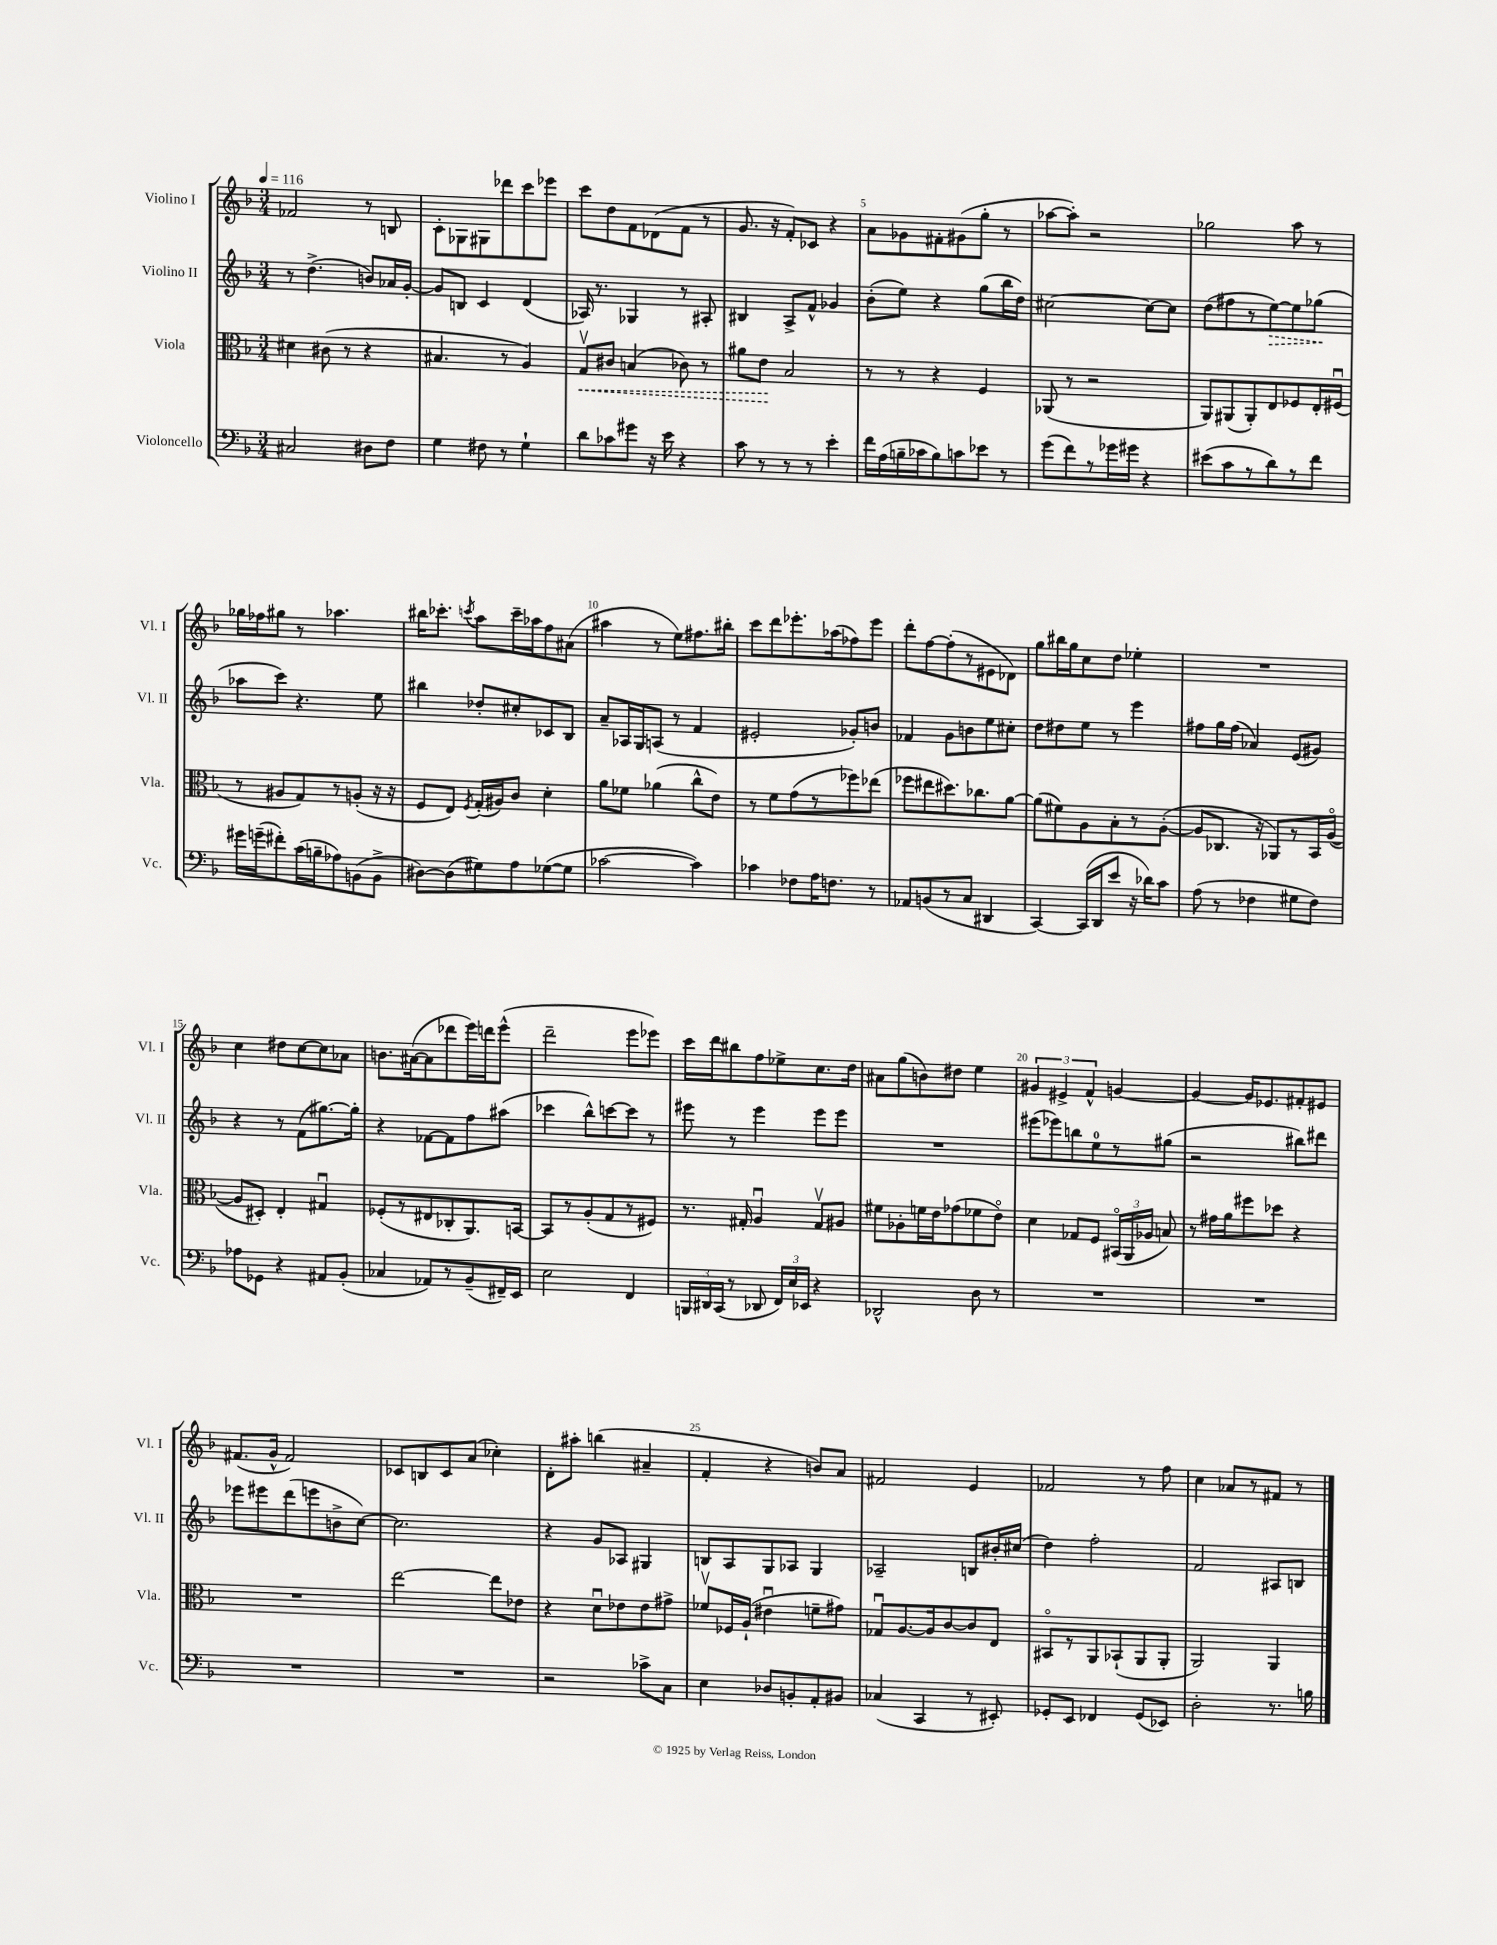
<<
\new StaffGroup <<
\new Staff = "s0" \with { instrumentName = "Violino I" shortInstrumentName = "Vl. I" } {
    \clef treble \key f \major \numericTimeSignature \time 3/4 \tempo 4 = 116
    \autoBeamOff fes'2 r8 b8 |
    c'8[-. ges8 gis8 des'''8 c'''8 ees'''8] |
    c'''8[ d''8 f'8 des'8( f'8] r8 |
    g'8. r16 f'8[-.) ces'8] r4 |
    a'8[ ges'8 fis'8-. gis'8( g''8]-. r8 |
    aes''8[~ aes''8]-.) r2 |
    ges''2 a''8 r8 |
    ges''16[ fes''16 gis''8] r8 aes''4. |
    bis''16[ ces'''8.]-. \acciaccatura { c'''8 } a''8[ c'''16-- aes''16 f''8 ais'8]( |
    ais''4 r8 e''8[) fis''8. bis''16]-. |
    c'''8[ d'''8 ees'''8.-. aes''16( fes''8) ees'''8] |
    d'''8[-. f''8~ f''8-.( r8 eis'8 des'8]) |
    g''8[ bis''16 g''16 c''8 d''8] ees''4-. |
    R2. |
    c''4 dis''8[ c''8~ c''8 aes'8] |
    b'8.[ ais'16~( ais'8 des'''8 e'''16) d'''16 e'''8]-^( |
    d'''2-- e'''8[ ees'''8]) |
    c'''16[ d'''16 bis''8 f''8 ees''8-> c''8. d''16] |
    ais'8[ g''8( b'8) dis''8] e''4 |
    \tuplet 3/2 { gis'4 eis'4-> f'4-^ } g'4~ |
    g'4~ g'16[ ees'8. fis'8-. eis'8] |
    fis'8.[( g'16]-^ fis'2) |
    ces'8[ b8 ces'8 a'8]( ces''4-.) |
    d'8[-. ais''8]-. b''4( ais'4-- |
    f'4-. r4 b'8[) a'8] |
    fis'2 e'4 |
    fes'2 r8 f''8 |
    c''4 aes'8[ r8 fis'8] r8 \bar "|." |
}
\new Staff = "s1" \with { instrumentName = "Violino II" shortInstrumentName = "Vl. II" } {
    \clef treble \key f \major \numericTimeSignature \time 3/4
    \autoBeamOff r8 d''4.->( b'8[) aes'16 g'16]~-. |
    g'8[ b8] c'4 d'4( |
    aes16) r8. ges4 r8 ais8-. |
    bis4 a8[-> f'8]-^ ges'4 |
    bes'8[-.( e''8]) r4 g''8[( bes''16 d''16]) |
    cis''2~ cis''8[~ cis''8] |
    d''8[( fis''8 r8 \once \override Hairpin.style = #'dashed-line e''8~\>) e''8 ges''8]\!( |
    aes''8[ c'''8]) r4. e''8 |
    bis''4 des''8[-. cis''8-. ces'8 bes8] |
    a'8[-- aes16 g16 a8]( r8 f'4 |
    eis'2-. ges'8[-.) b'8] |
    fes'4 g'8[ b'8 e''8 cis''8]-. |
    d''8[ dis''8 e''8] r8 e'''4 |
    fis''8[ g''16 fis''16]( aes'4) e'8[( gis'8]) |
    r4 r8 f'8[( gis''8.~) gis''16]-. |
    r4 fes'8[~ fes'8 f''8 ais''8]( |
    ces'''4 bes''8[-^) c'''8~ c'''8] r8 |
    eis'''8 r8 eis'''4 eis'''8[ eis'''8] |
    R2. |
    eis'''8[( ees'''8) b''8 e''8-0 r8 gis''8]( |
    r2 bis''8[) dis'''8] |
    ees'''8[ eis'''8 d'''8( e'''8 b'8-> c''8]~) |
    c''2. |
    r4 g'8[ aes8] gis4 |
    b8[ a8 g8 aes8] g4 |
    aes2-- b8[ bis'16-. cis''16]( |
    d''4) f''2-. |
    f'2 ais8[ b8] \bar "|." |
}
\new Staff = "s2" \with { instrumentName = "Viola" shortInstrumentName = "Vla." } {
    \clef alto \key f \major \numericTimeSignature \time 3/4
    \autoBeamOff dis'4 cis'8( r8 r4 |
    bis4. r8 a4) |
    \once \override Hairpin.style = #'dashed-line g8[\upbow\< cis'8] b4( ces'8) r8 |
    ais'8[ e'8]\! bes2 |
    r8 r8 r4 f4 |
    aes,8( r8 r2 |
    a,8[) ais,8( ais,8-.) e8 fes8 e16-. fis16]\downbow( |
    r8 ais8[ g8) r8 a8]-.( r16 r16 |
    f8[ e8]) \acciaccatura { f8 } g16[-.( ais16) c'8] d'4-. |
    a'8[ fes'8] aes'4( c''8[-^ e'8]) |
    r8 f'8[ g'8( r8 fes''8) ees''8]( |
    fes''8[ eis''8 dis''8.) ces''8. a'8]~ |
    a'8[( fis'8) a8 bes8-. r8 a8]~-.( |
    a8[ ces8.] r16 aes,8[) r8 bes,16 a16]~\flageolet( |
    a8[ dis8]-.) e4-. gis4\downbow |
    fes8[-.( r8 eis8 ces8-. a,8.) b,16]~ |
    b,8[ r8 a8-.( g8 r8 fis8]) |
    r8. gis16-. a4\downbow gis8[\upbow ais8] |
    fis'8[ aes8-. f'16 e'16 ges'8( fes'8 e'8]\flageolet) |
    d'4 ges8[ f8] \tuplet 3/2 { bis,16[\flageolet( a,16 aes16] } b8) |
    r8 gis'16[ a'16 fis''8 des''8] r4 |
    R2. |
    e''2~ e''8[ ees'8] |
    r4 d'8[\downbow ees'8 ees'8 gis'8]-> |
    fes'8[\upbow fes16 a16]-!( eis'4\downbow f'8[-- gis'8]) |
    ges8[\downbow a8.~ a16 c'8~ c'8 e8] |
    bis,8[\flageolet r8 a,8 bes,8-!( a,8 a,8]-. |
    a,2) a,4 \bar "|." |
}
\new Staff = "s3" \with { instrumentName = "Violoncello" shortInstrumentName = "Vc." } {
    \clef bass \key f \major \numericTimeSignature \time 3/4
    \autoBeamOff cis2 dis8[ f8] |
    g4 fis8 r8 g4-! |
    d'8[ ces'8 gis'8] r16 e'16 r4 |
    c'8 r8 r8 r8 e'4-. |
    f'16[ a16( b16-- ces'16 b8) c'8 ees'8] r8 |
    g'8[( f'8) r8 ges'16 gis'16] r4 |
    eis'8[( c'8 r8 d'8) r8 f'8] |
    gis'16[ g'16--( fis'8-.) c'16( b16-- aes8) b,8( b,8]-> |
    dis8[~) dis8( gis8) a8 ges8~( ges8] |
    ces'2~ ces'4) |
    ces'4 fes8[ a16 f8.] r8 |
    aes,8[ b,8( r8 c8] dis,4 |
    c,4~) c,16[( d,16 e'8] r16 des'16[) c'8] |
    a8( r8 fes4 gis8[ fes8]) |
    aes8[ ges,8] r4 ais,8[ bes,8]-.( |
    ces4 aes,8[) r8 bes,8--( fis,16--) e,16] |
    e2 f,4 |
    \tuplet 3/2 { b,,16[ dis,16 c,16]( } r8 des,8 \tuplet 3/2 { f,16[) e16 ees,16] } r4 |
    des,2-^ d8 r8 |
    R2. |
    R2. |
    R2. |
    R2. |
    r2 ces'8[-> c8] |
    e4 des8[ b,8-. a,8-. bis,8] |
    ces4( c,4 r8 eis,8-.) |
    ges,8[-. e,8] fes,4 ges,8[( ees,8]) |
    d2-. r8. b16 \bar "|." |
}
>>
>>
\layout { \context { \Score \override BarNumber.break-visibility = ##(#f #t #t) barNumberVisibility = #(every-nth-bar-number-visible 5) } }
